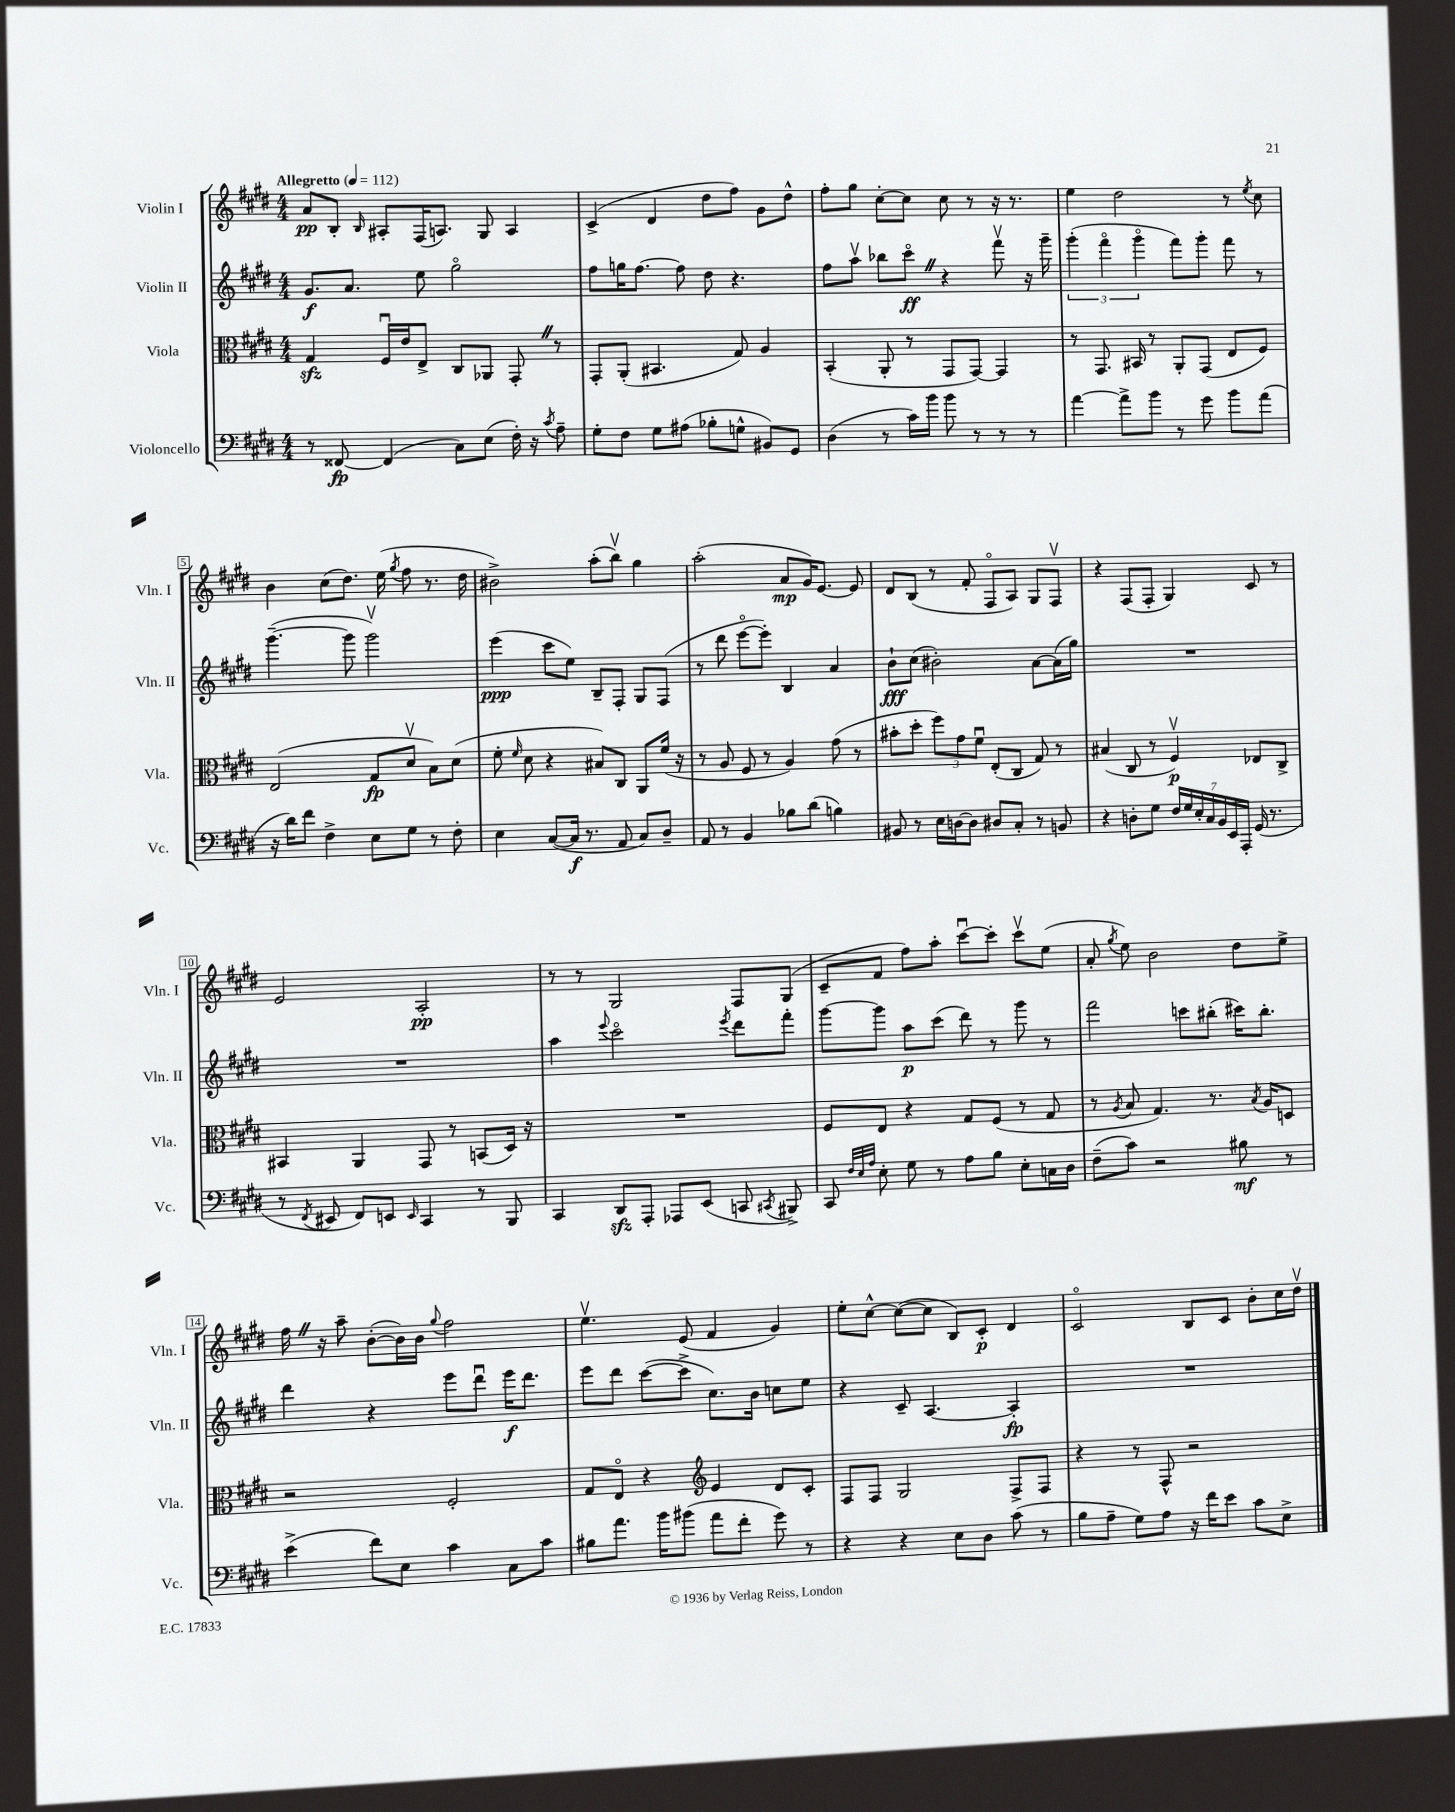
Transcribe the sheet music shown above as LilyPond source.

<<
\new StaffGroup <<
\new Staff = "s0" \with { instrumentName = "Violin I" shortInstrumentName = "Vln. I" } {
    \clef treble \key e \major \numericTimeSignature \time 4/4 \tempo "Allegretto" 4 = 112
    \autoBeamOff a'8[\pp b8]-. \grace { b16 } ais8[-. fis16( a8.]) gis8 a4 |
    cis'4->( dis'4 dis''8[ fis''8]) gis'8[ dis''8]-^ |
    fis''8[-. gis''8] cis''8[~-. cis''8] cis''8 r8 r16 r8. |
    e''4 dis''2 r8 \acciaccatura { e''8 } cis''8 |
    b'4 cis''8[( dis''8.]) e''16( \acciaccatura { gis''8 } fis''8 r8. dis''16 |
    bis'2->) a''8[-.( b''8]\upbow) gis''4 |
    a''2-.( a'8[\mp gis'16) e'8.]~ e'8 |
    dis'8[ b8]( r8 fis'8-. fis8[\flageolet a8]) gis8[ fis8]\upbow |
    r4 fis8[( fis8]-. gis4) cis'8 r8 |
    e'2 a2-.\pp |
    r8 r8 gis2 fis8[ gis8]( |
    cis'8[-- fis'8] fis''8[) a''8]-. cis'''8[~\downbow cis'''8]-. cis'''8[\upbow e''8]( |
    a'8-. \acciaccatura { gis''8 } e''8) b'2 dis''8[ e''8]-> |
    fis''16 \once \override BreathingSign.text = \markup { \musicglyph "scripts.caesura.straight" } \breathe r16 a''8-- b'8[~-.( b'16) b'16] \appoggiatura { gis''8 } fis''2 |
    e''4.\upbow e'8( fis'4 gis'4) |
    e''8[-. cis''8]~-^ cis''8[~( cis''8] b8[) cis'8]-.\p dis'4 |
    cis'2\flageolet b8[ cis'8] b'8[-. cis''16 dis''16]\upbow \bar "|." |
}
\new Staff = "s1" \with { instrumentName = "Violin II" shortInstrumentName = "Vln. II" } {
    \clef treble \key e \major \numericTimeSignature \time 4/4
    \autoBeamOff gis'8.[\f a'8.] e''8 gis''2\flageolet |
    fis''8[ g''16 fis''8.]~ fis''8 dis''8 r4. |
    fis''8[ a''8]\upbow bes''8[ cis'''8]\flageolet\ff \once \override BreathingSign.text = \markup { \musicglyph "scripts.caesura.straight" } \breathe r4 fis'''8\upbow r16 gis'''16-- |
    \tuplet 3/2 { gis'''4-.( fis'''4\flageolet gis'''4\flageolet } fis'''8[) gis'''8]-. fis'''8 r8 |
    gis'''4.~--( gis'''8 gis'''2\upbow) |
    e'''4\ppp( cis'''8[ e''8]) b8[-- fis8]-. gis8[ fis8]( |
    r8 dis'''8 e'''8[~\flageolet e'''8]-.) b4 a'4 |
    b'8[-!\fff cis''8]( bis'2-.) a'8[~ a'16( gis''16]) |
    R1 |
    R1 |
    a''4 \appoggiatura { e'''8 } cis'''2\flageolet \acciaccatura { e'''8 } dis'''8[ fis'''8]-. |
    gis'''8[~ gis'''8] a''8[\p cis'''8]( dis'''8) r8 gis'''8 r8 |
    fis'''2 c'''8[ bis''8]-.( cis'''16[) bis''8.]-. |
    dis'''4 r4 e'''8[ dis'''8]\downbow e'''16[\f dis'''8.] |
    e'''8[ dis'''8] cis'''8[~( cis'''8]-> cis''8.[) b'16] c''8[ e''8] |
    r4 cis'8-- a4.~ a4-.\fp |
    R1 \bar "|." |
}
\new Staff = "s2" \with { instrumentName = "Viola" shortInstrumentName = "Vla." } {
    \clef alto \key e \major \numericTimeSignature \time 4/4
    \autoBeamOff gis4\sfz fis16[\downbow e'16 e8]-> cis8[ aes,8] gis,8-. \once \override BreathingSign.text = \markup { \musicglyph "scripts.caesura.straight" } \breathe r8 |
    gis,8[-. a,8]-.( bis,4. gis8) a4 |
    b,4-.( a,8-. r8 gis,8[ gis,8]~) gis,4 |
    r8 gis,8. bis,16 r8 a,8[-. gis,8]( e8[ fis8]) |
    e2( gis8[\fp dis'8]\upbow b8[) dis'8]( |
    fis'8-. \grace { fis'16 } dis'8 r4 bis8[) cis8] a,8[ fis'16]( r16 |
    r8 a8 fis8 r8 a4) gis'8( r8 |
    bis'8[-. dis''8]-. \tuplet 3/2 { fis''8[) gis'8 fis'8]\downbow } e8[-.( cis8] gis8) r8 |
    bis4( cis8 r8 fis4\upbow\p) ees8[ cis8]-> |
    bis,4 a,4 gis,8 r8 b,8[( dis16]) r16 |
    R1 |
    fis8[ e8] r4 gis8[ fis8]( r8 gis8 |
    r8 \acciaccatura { a8 } b8 gis4.) r8. \acciaccatura { b8 } a16[ d8] |
    r2 fis2-. |
    gis8[ e8]\flageolet r4 \clef treble e'4 dis'8[ cis'8]-. |
    fis8[ fis8] gis2 fis8[-> fis8] |
    r4 r8 fis8-^ r2 \bar "|." |
}
\new Staff = "s3" \with { instrumentName = "Violoncello" shortInstrumentName = "Vc." } {
    \clef bass \key e \major \numericTimeSignature \time 4/4
    \autoBeamOff r8 fisis,8~\fp fisis,4( cis8[) e8]( fis16-.) r16 \acciaccatura { cis'8 } a8-- |
    gis8[-. fis8] gis8[ ais8]( bes8[-. g8]-^ bis,8[) gis,8] |
    dis4( r8 cis'16[) b'16] b'8 r8 r8 r8 |
    a'4~ a'8[-> b'8] r8 gis'8 b'8[ a'8]( |
    r16 dis'16[) fis'8] fis4-> e8[ gis8] r8 fis8-. |
    e4 cis8[~( cis16]\f r8. a,8 cis8[) dis8]-- |
    a,8 r8 b,4 bes8[ dis'8]( b4) |
    bis,8 r8 e16[ d16~ d8] dis8[ cis8]-. r8 b,8 |
    r4 d8[-. gis8] \tuplet 7/4 { fis16[ gis16 e16-. cis16 b,16 e,16 a,,16]-. } gis,16( r8. |
    r8 \acciaccatura { fis,8 } eis,8 fis,8[) e,8] \grace { e,16 } cis,4 r8 b,,8 |
    cis,4 dis,8[\sfz a,,8]-. aes,,8[ e,8]( c,8 \acciaccatura { cis,8 } bis,,8->) |
    cis,8 \grace { fis32[ e32 a32] } e8-. gis8 r8 a8[ b8] e8[-. c16 dis16] |
    fis8[--( cis'8]) r2 bis8\mf r8 |
    e'4->( fis'8[) e8] cis'4 cis8[ cis'8] |
    bis8[ a'8.] b'16[ bis'8]( a'8[ fis'8]-. gis'8) r8 |
    r4 r4 e8[ dis8] cis'8( r8 |
    b8[ a8]-- gis8[) a8] r16 fis'16[ e'8] cis'8[ e8]-> \bar "|." |
}
>>
>>
\layout { \context { \Score \override BarNumber.stencil = #(make-stencil-boxer 0.1 0.3 ly:text-interface::print) } }
